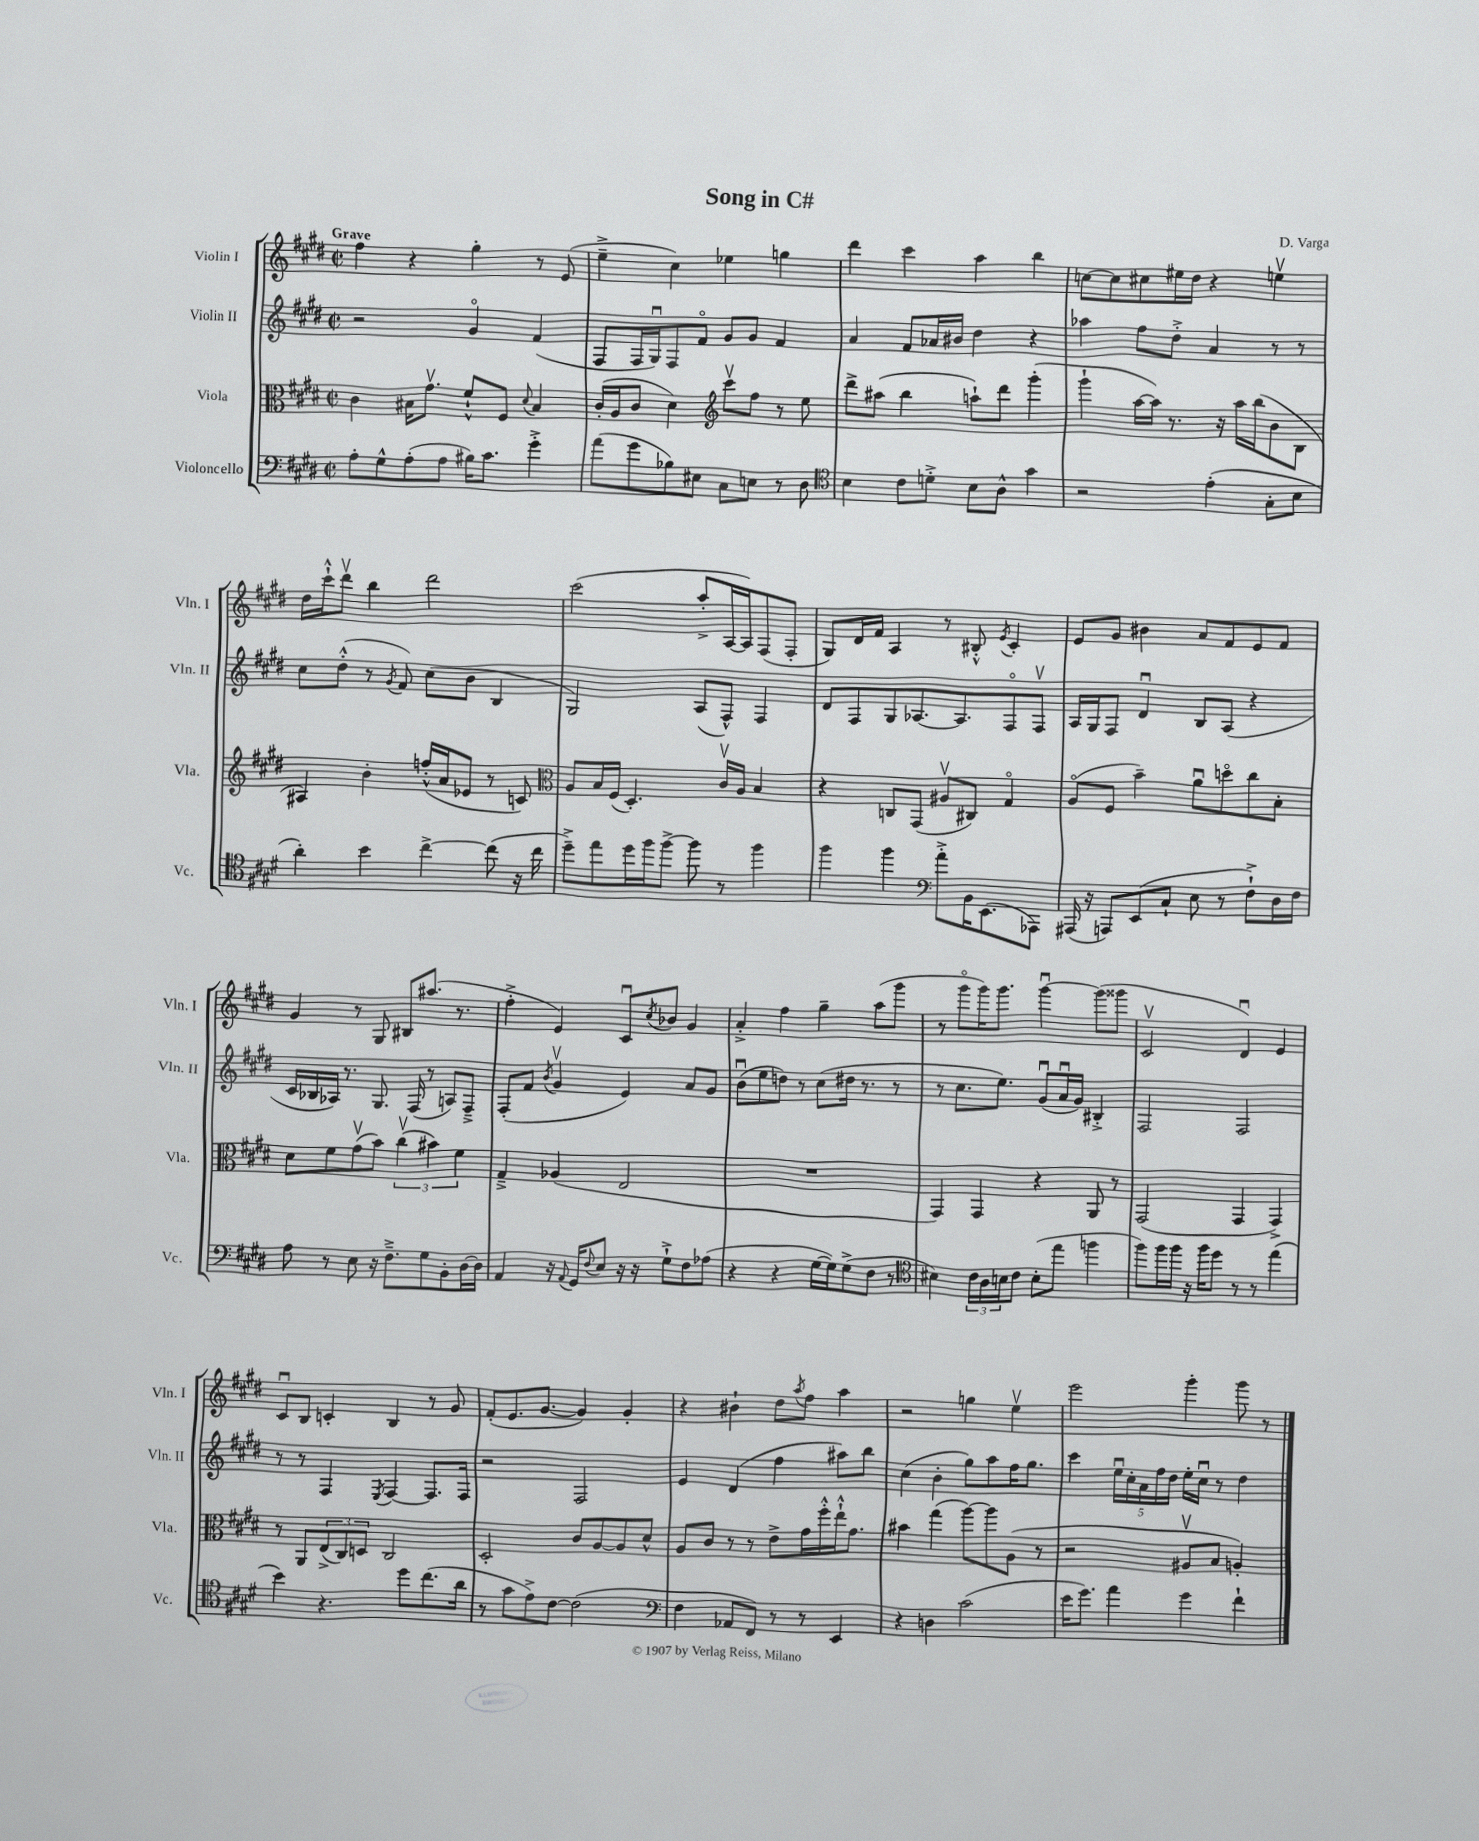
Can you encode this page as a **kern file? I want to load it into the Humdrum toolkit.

**kern	**kern	**kern	**kern
*part4	*part3	*part2	*part1
*staff4	*staff3	*staff2	*staff1
*I"Violoncello	*I"Viola	*I"Violin II	*I"Violin I
*I'Vc.	*I'Vla.	*I'Vln. II	*I'Vln. I
*clefF4	*clefC3	*clefG2	*clefG2
*k[f#c#g#d#]	*k[f#c#g#d#]	*k[f#c#g#d#]	*k[f#c#g#d#]
*M2/2	*M2/2	*M2/2	*M2/2
*met(c|)	*met(c|)	*met(c|)	*met(c|)
=1	=1	=1	=1
!	!	!	!LO:TX:a:B:t=Grave
8A'\L	4c#\	2r	4ff#\
8G#^^\	.	.	.
(8A'\	16B#X\KL	.	4r
.	8.g#v\J	.	.
8A\J	.	.	.
16B#X\KL)	8f#`^^/L	4g#/	4gg#'\
8.c#\J	.	.	.
.	8F#/J	.	.
.	8qqd#/	.	.
4g#'^\	4B#/	(4f#/	8r
.	.	.	(8e/
=2	=2	=2	=2
(8a\L	(16c#'/LL	8F#/L	4ee~^\
.	16A/J	.	.
8g#\	8c#/J	16F#/L	.
.	.	16G#u/J)	.
8B-X\)	4d#\)	8F#/	4cc#\)
8E#X\J	.	8f#/J	.
*	*clefG2	*	*
8C#\L	8ccc#v\L	8g#/L	4ee-X\
8En\J	8ff#\J	8g#/J	.
8r	8r	4f#/	4ggn\
8D#\	8ee\	.	.
=3	=3	=3	=3
*clefC4	*	*	*
4B\	8ddd#^\L	4a/	4ddd#\
.	(8aa#X\J	.	.
8c#\L	4bb\	8f#/L	4ccc#\
8dn'^\J	.	16a-X/L	.
.	.	16b#X/JJ	.
8B\L	8aan`\L)	4dd#\	4aa\
8A^^\J	8ddd#\J	.	.
4g#\	(4ggg#'\	4r	4bb\
=4	=4	=4	=4
2r	4ggg#`\	4aa-X\	[8ccn\L
.	.	.	8cc\]
.	[16aa\LL	8ff#\L	8cc#X\
.	16aa\JJ])	.	.
.	8.r	8dd#'^\J	16ee#X\L
.	.	.	16dd#\JJ
(4e'\	.	4a/	4r
.	16r	.	.
.	16aa\LL	.	.
.	(16bb\J	.	.
8G#'\L	8b\	8r	4eenv\
8B\J	8B\J	8r	.
!!LO:LB:g=z
=5	=5	=5	=5
4a'\)	4A#X/)	8cc#\L	16dd#\LL
.	.	.	16ccc#`^^\J
.	.	(8dd#'^^\J	8ddd#v\J
4b\	4b'\	8r	4bb\
.	.	8qg#/	.
.	.	8f#/)	.
[4cc#^\	(16ffn'^^/LL	(8cc#\L	2ddd#\
.	16a/J	.	.
.	8e-X/J	8b\J	.
(8cc#\]	8r	4B/	.
16r	8cn/)	.	.
16cc#\	.	.	.
=6	=6	=6	=6
*	*clefC3	*	*
8dd#~^\L)	8A/L	2G#/)	(2ccc#\
8ee\	16B/L	.	.
.	(16F#/JJ	.	.
16dd#\L	4.D#'/)	.	.
16ff#\J	.	.	.
[8ff#^\J	.	.	.
8ff#\]	.	(8A/L	8aa'^/L
8r	16c#v/LL	8F#^^/J)	[16A/L
.	16A/JJ	.	16A/J])
4ff#\	4B/	4F#/	(8F#/
.	.	.	8F#'/J
=7	=7	=7	=7
4ff#\	4r	8d#/L	8G#/L)
.	.	8F#/	16d#/L
.	.	.	16f#/JJ
4ff#\	8Cn/L	8G#/	4A/
.	(8GG#/J	[8.A-X/	.
*clefF4	*	*	*
8a'^\L	8A#Xv/L	.	8r
.	.	8.A-/]	.
16BB\K	8C#X/J)	.	8B#X'^^/
(8.EE\	.	.	.
.	.	.	8qe/
.	4G#/	8F#/	4c#'/
8AAA-X\J)	.	8F#v/J	.
=8	=8	=8	=8
(16AAA#X/	(8A/L	16A/LL	8e/L
16r	.	16G#/J	.
8AAAn/L)	8F#/J	8F#/J	8g#/J
(8EE/	4b~\)	4d#u/	4b#X\
8C#`/J	.	.	.
8E\	8au\L	8B/L	8a/L
8r	8ddn\	(8A/J	8f#/
8F#`^\L)	8cc#\	4r	8e/
16D#\L	8B'\J	.	8f#/J
16F#\JJ	.	.	.
!!LO:LB:g=z
=9	=9	=9	=9
8A\	8d#\L	16c#/LL	4g#/
.	.	16B-X/	.
8r	8f#\	16A-X/JJ)	.
.	.	8.r	.
8E\	(8g#v\	.	8r
16r	8b\J)	8.G#/	8G#/
8.F#~^\L	.	.	.
.	(6cc#v\	.	8B#X/L
.	.	(16F#/	.
8G#\	.	8r	(8.aa#X/J
.	6b#X\)	.	.
8BB'\	.	8An/L)	.
.	.	.	8.r
.	6f#\	.	.
[16D#\L	.	8F#~^/J	.
16D#\JJ]	.	.	.
=10	=10	=10	=10
4AA/	4G#~^/	(8F#'/L	4ff#'^\
.	.	8f#/J	.
.	.	8qb/	.
16r	(4A-X/	4g#v/	4e/)
8qqAA/	.	.	.
16GG#/KL	.	.	.
8qqF#/	.	.	.
8E/J	.	.	.
16r	2E/	4e/)	8c#u/L
16r	.	.	.
.	.	.	8qcc#/
8G#`^\L	.	.	8b-X/J
8F#\	.	8a/L	4g#/
(8A-X\J	.	8g#/J	.
=11	=11	=11	=11
4r	1r	(8bu\L	4a'^/
.	.	8ee\	.
4r	.	8ddn\J)	4ff#\
.	.	8r	.
[16G#\LL	.	(8cc#\L	4gg#~\
16G#\J])	.	.	.
(8G#^\	.	16dd#X\Jk	.
.	.	8.r	.
8F#\J	.	.	(8aa\L
8r	.	8r	8ggg#\J
=12	=12	=12	=12
*clefC4	*	*	*
4B#X\)	4GG#/)	8r	8r
.	.	8.cc#\L	8ggg#\L
24c#\LL	4GG#/	.	16ggg#\K)
24A\	.	.	.
.	.	8.ee\J)	8.ggg#\J
24Bn\J	.	.	.
8c#\J	.	.	.
(8B'\L	4r	(8g#u/L	[4ggg#u\
8ee\J	.	16au/L	.
.	.	16g#/JJ)	.
4ffn\	8AA/	4B#X'^/	(8ggg#\L]
.	8r	.	8ggg##X\J
=13	=13	=13	=13
8ff#\L)	(2GG#/	2F#/	2c#v/
16ff#\L	.	.	.
16ff#\JJ	.	.	.
16r	.	.	.
16ff#\KL	.	.	.
8dd#\J	.	.	.
8r	4GG#/	2F#/	4d#u/)
8r	.	.	.
(4ee\	4GG#^/)	.	4e/
!!LO:LB:g=z
=14	=14	=14	=14
4b\)	8r	8r	8c#u/L
.	8AA/L	8r	8B/J
4.r	(12E^/	4F#/	4cn'/
.	12C#/)	.	.
.	12Dn/J	.	.
.	.	8qE/	.
.	2C#/	[4F#/	4B/
8dd#\L	.	.	.
(8.cc#\	.	8.F#/L]	8r
.	.	.	8g#/
16a\Jk	.	16F#/Jk	.
=15	=15	=15	=15
8r	2D#'/	2r	(8f#'/L
8g#\L	.	.	8.e/
8e^\)	.	.	.
.	.	.	[8.g#/J
[8c#\J	.	.	.
(2c#\]	8c#/L	2F#/	4g#/])
.	[8A/	.	.
.	8A/]	.	4g#'/
.	8d#^^/J	.	.
=16	=16	=16	=16
*clefF4	*	*	*
4F#\	8A/L	4e/	4r
.	8c#/J	.	.
8AA-X/L	8r	(4d#/	4b#X`\
8FF#/J)	8r	.	.
8r	8e^\L	4ff#\	8dd#\L
.	.	.	8qaa/
8r	16g#\L	.	8ff#\J
.	16ff#'^^\	.	.
4EE/	16ee`^^\J	8aa#X\L)	4aa\
.	8.g#\J	.	.
.	.	8bb\J	.
=17	=17	=17	=17
4r	4b#X\	(4cc#\	2r
4Dn\	(4gg#\	4b'\	.
(2c#\	[8aa\L)	8gg#\L)	4ggn\
.	8aa\]	8aa\	.
.	(8A\J	16ff#\K	4eev\
.	.	8.gg#\J	.
.	8r	.	.
=18	=18	=18	=18
16e\KL	2r	4ccc#\	2eee\
8.g#\J)	.	.	.
4a\	.	20eeu\LL	.
.	.	20cc#'\	.
.	.	20a\	.
.	.	20ff#\	.
.	.	20dd#\JJ	.
4g#\	8A#Xv/L	16ee'\LL	4ggg#'\
.	.	16cc#u\JJ	.
.	8B/J	8r	.
4f#`\	4An'/)	4dd#\	8ggg#\
.	.	.	8r
==	==	==	==
*-	*-	*-	*-
